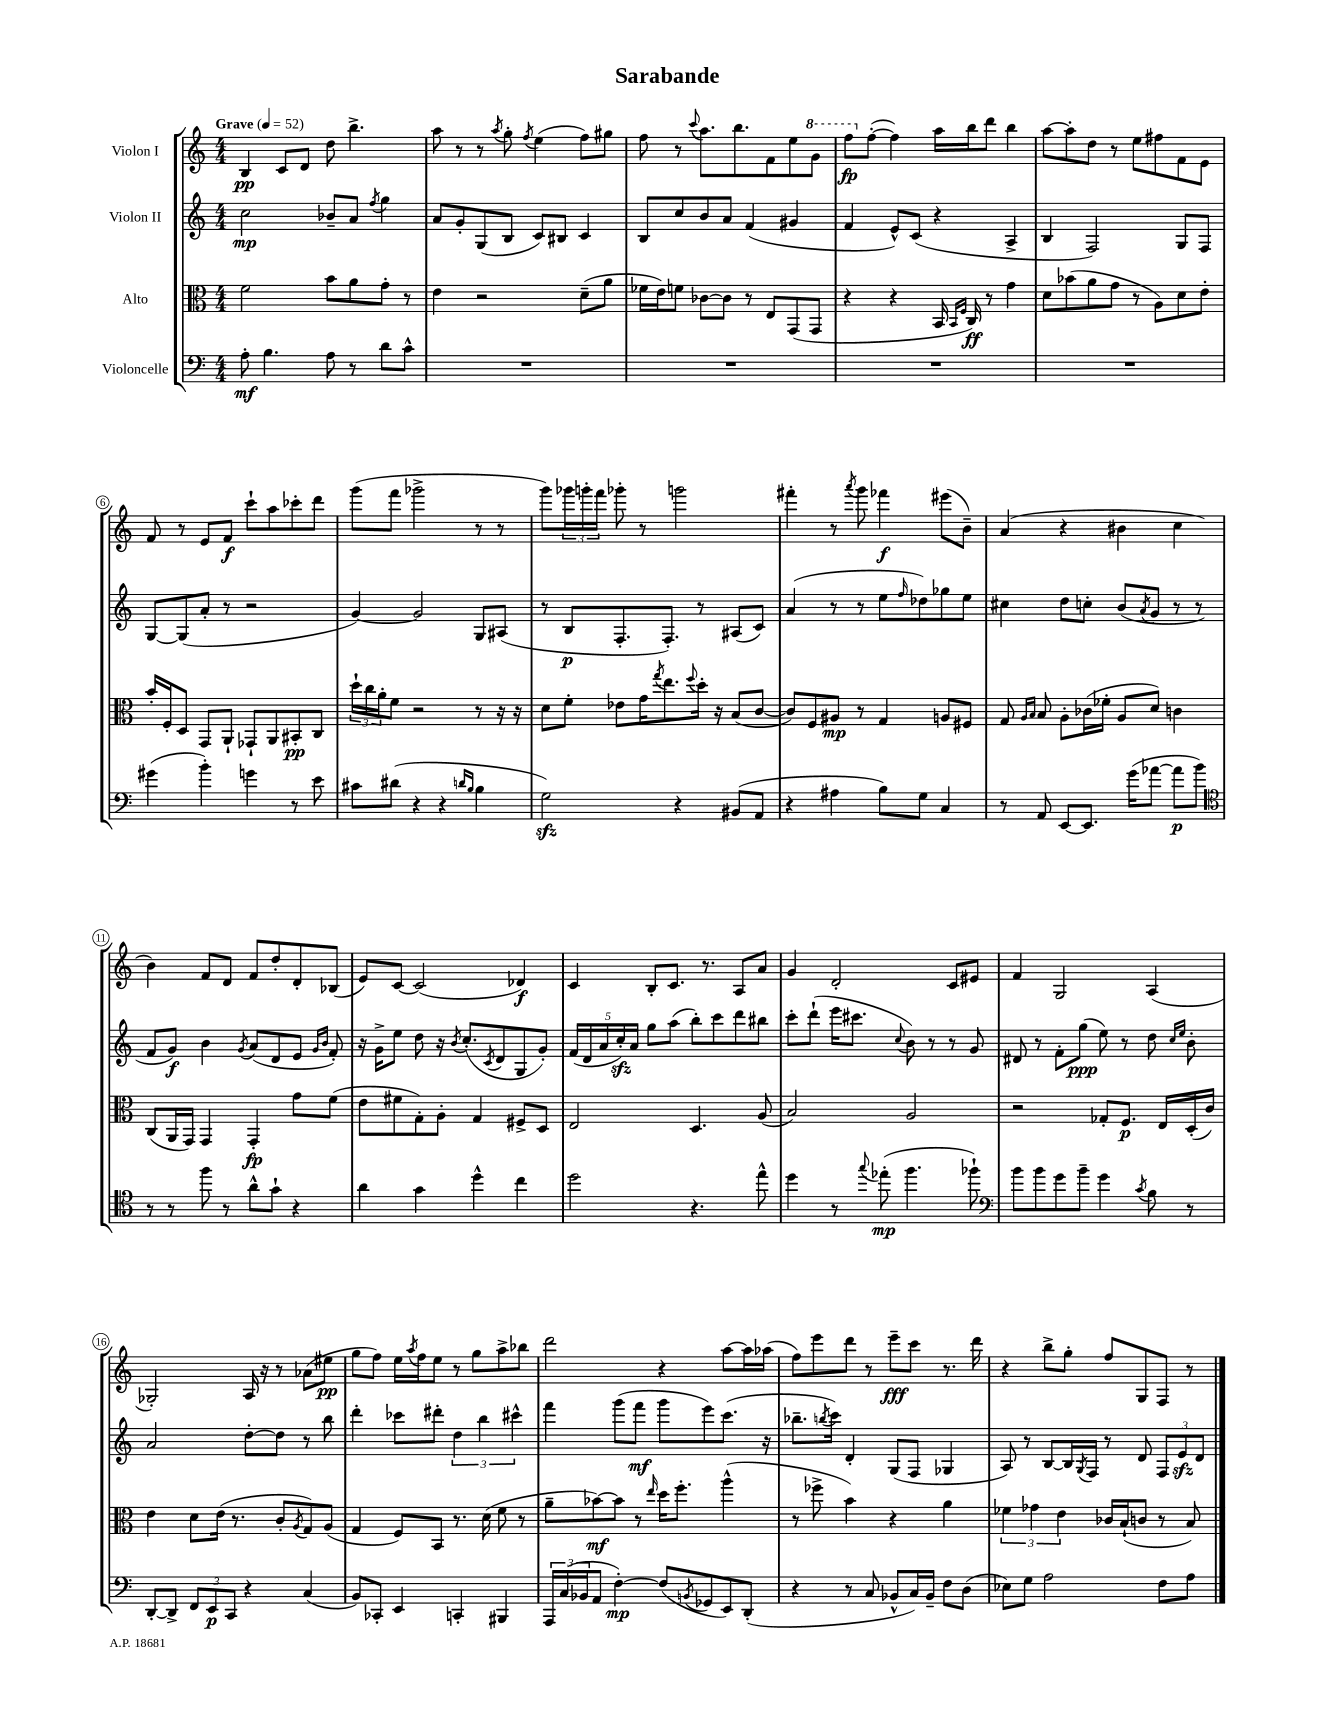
\header { title = "Sarabande" }
<<
\new StaffGroup <<
\new Staff = "s0" \with { instrumentName = "Violon I" } {
    \clef treble \key c \major \numericTimeSignature \time 4/4 \tempo "Grave" 4 = 52
    b4\pp c'8 d'8 d''8 b''4.-> |
    a''8 r8 r8 \acciaccatura { a''8 } g''8-. \acciaccatura { f''8 } e''4( f''8) gis''8 |
    f''8 r8 \appoggiatura { c'''8 } a''8. b''8. f'8 e''8 \ottava #1 g''8 |
    f'''8\fp \ottava #0 f''8~-.( f''4) a''16 b''16 d'''8 b''4 |
    a''8~ a''8-. d''8 r8 e''8 fis''8 f'8 e'8 |
    f'8 r8 e'8 f'8\f c'''8-! a''8 ces'''8-. d'''8 |
    g'''8( f'''8 ges'''2-> r8 r8 |
    g'''8) \tuplet 3/2 { ges'''16 g'''16-. f'''16 } ges'''8-. r8 g'''2 |
    fis'''4-. r8 \acciaccatura { a'''8 } g'''8 fes'''4\f eis'''8( b'8--) |
    a'4( r4 bis'4 c''4 |
    b'4) f'8 d'8 f'8 d''8-. d'8-. bes8( |
    e'8) c'8~ c'2( des'4\f) |
    c'4 b8-. c'8. r8. a8 a'8 |
    g'4 d'2-. c'8 eis'8 |
    f'4 g2 a4( |
    ges2-.) a16 r16 r8 aes'8( eis''8\pp |
    g''8 f''8) e''16 \acciaccatura { a''8 } f''16 e''8 r8 g''8 a''8-> bes''8 |
    d'''2 r4 a''8~ a''16 aes''16( |
    f''8) e'''8 d'''8 r8 e'''8--\fff c'''8 r8. d'''16 |
    r4 b''8-> g''8-. f''8 g8 f8 r8 \bar "|." |
}
\new Staff = "s1" \with { instrumentName = "Violon II" } {
    \clef treble \key c \major \numericTimeSignature \time 4/4
    c''2\mp bes'8-- a'8 \acciaccatura { f''8 } g''4 |
    a'8 g'8-. g8( b8 c'8) bis8 c'4 |
    b8 c''8 b'8 a'8 f'4( gis'4 |
    f'4 e'8-^) c'8( r4 a4-> |
    b4 f2) g8 f8 |
    g8~ g8( a'8-. r8 r2 |
    g'4~) g'2 g8 ais8( |
    r8 b8\p f8.-. f8.-.) r8 ais8( c'8) |
    a'4( r8 r8 e''8 \grace { f''16 } des''8) ges''8 e''8 |
    cis''4 d''8 c''8-. b'8( \acciaccatura { a'8 } g'8 r8 r8 |
    f'8 g'8\f) b'4 \acciaccatura { g'8 } a'8( d'8 e'8 \grace { g'16 b'16 } f'8-.) |
    r16 g'16-> e''8 d''8 r16 \acciaccatura { b'8 } c''8.-.( \acciaccatura { c'8 } d'8 g8 g'8-.) |
    \tuplet 5/4 { f'16( d'16 a'16 c''16-.\sfz) a'16 } g''8 a''8( b''8-.) c'''8 d'''8 bis''8 |
    c'''8-. d'''8-!( e'''16 cis'''8. \appoggiatura { c''8 } b'8) r8 r8 g'8 |
    dis'8 r8 f'8-. g''8\ppp( e''8) r8 d''8 \grace { c''16 e''16 } b'8-. |
    a'2 d''8~-. d''8 r8 b''8 |
    d'''4-. ces'''8 dis'''8-. \tuplet 3/2 { d''4 b''4 cis'''4-^ } |
    f'''4 g'''8( f'''8\mf g'''8 e'''8) c'''8.( r16 |
    bes''8.-- \acciaccatura { b''8 } c'''16) d'4-. g8( f8 ges4 |
    a8) r8 b8~ b16 \acciaccatura { g8 } f16 r8 d'8 \tuplet 3/2 { f8 e'8\sfz d'8 } \bar "|." |
}
\new Staff = "s2" \with { instrumentName = "Alto" } {
    \clef alto \key c \major \numericTimeSignature \time 4/4
    f'2 b'8 a'8 g'8-. r8 |
    e'4 r2 d'8--( a'8 |
    fes'16 e'16) f'8 ces'8~ ces'8 r8 e8 g,8( g,8 |
    r4 r4 b,16 \grace { b,16 f16 } c16\ff) r8 g'4 |
    d'8 bes'8( a'8 g'8 r8 a8) d'8 e'8-. |
    b'16-. f16-. d8 g,8 a,8-! ges,8-! a,8 bis,8-.\pp c8 |
    \tuplet 3/2 { d''16-! c''16 a'16-. } f'8 r2 r8 r16 r16 |
    d'8 f'8-. ees'8 g'16 \acciaccatura { g''8 } e''8. \appoggiatura { f''8 } d''16-. r16 b8( c'8~ |
    c'8) f8 ais8\mp r8 g4 a8 fis8 |
    g8 \grace { a16 b16 } b8 a8-. ces'16( fes'16-. a8 d'8) c'4 |
    c8( a,16 g,16) g,4 g,4-.\fp g'8 f'8( |
    e'8 fis'8 g8-.) a8-. g4 fis8-> d8 |
    e2 d4. a8( |
    b2) a2 |
    r2 ges8-. f8.\p e16 d16-.( c'16) |
    e'4 d'8 e'16( r8. c'8-. \acciaccatura { a8 } g8) a8( |
    g4 f8) b,8 r8. d'16( f'8 r8 |
    a'8-- bes'8~\mf) bes'8 r8 \grace { e''16 } d''16 f''8.-. a''4-^( |
    r8 fes''8-> b'4) r4 a'4 |
    \tuplet 3/2 { fes'4 ges'4 e'4 } ces'16 b16-!( c'8 r8 b8) \bar "|." |
}
\new Staff = "s3" \with { instrumentName = "Violoncelle" } {
    \clef bass \key c \major \numericTimeSignature \time 4/4
    a8-.\mf b4. a8 r8 d'8 c'8-^ |
    R1 |
    R1 |
    R1 |
    R1 |
    gis'4( b'4-.) g'4 r8 e'8 |
    cis'8 dis'8( r4 r4 \grace { d'16 b16 } b4 |
    g2\sfz) r4 bis,8( a,8 |
    r4 ais4 b8) g8 c4 |
    r8 a,8 e,8~ e,8. g'16( aes'8~ aes'8\p b'8) |
    \clef tenor r8 r8 f''8 r8 a'8-^ g'8-! r4 |
    a'4 g'4 d''4-^ c''4 |
    d''2 r4. e''8-^ |
    d''4 r8 \appoggiatura { g''8 } ees''8-.\mp( f''4. fes''8-!) |
    \clef bass b'8 b'8 g'8 b'8-- g'4 \acciaccatura { c'8 } b8 r8 |
    d,8~-. d,8-> \tuplet 3/2 { f,8 e,8\p c,8 } r4 c4( |
    b,8) ces,8-. e,4 c,4-. bis,,4 |
    \tuplet 3/2 { a,,16 c16( bes,16 } a,8 f4~-.\mp) f8( \acciaccatura { b,8 } ges,8 e,8) d,8-.( |
    r4 r8 c8 bes,8-^ c16) bes,16-- f8 d8( |
    ees8) g8 a2 f8 a8 \bar "|." |
}
>>
>>
\layout { \context { \Score \override BarNumber.stencil = #(make-stencil-circler 0.1 0.3 ly:text-interface::print) } }
